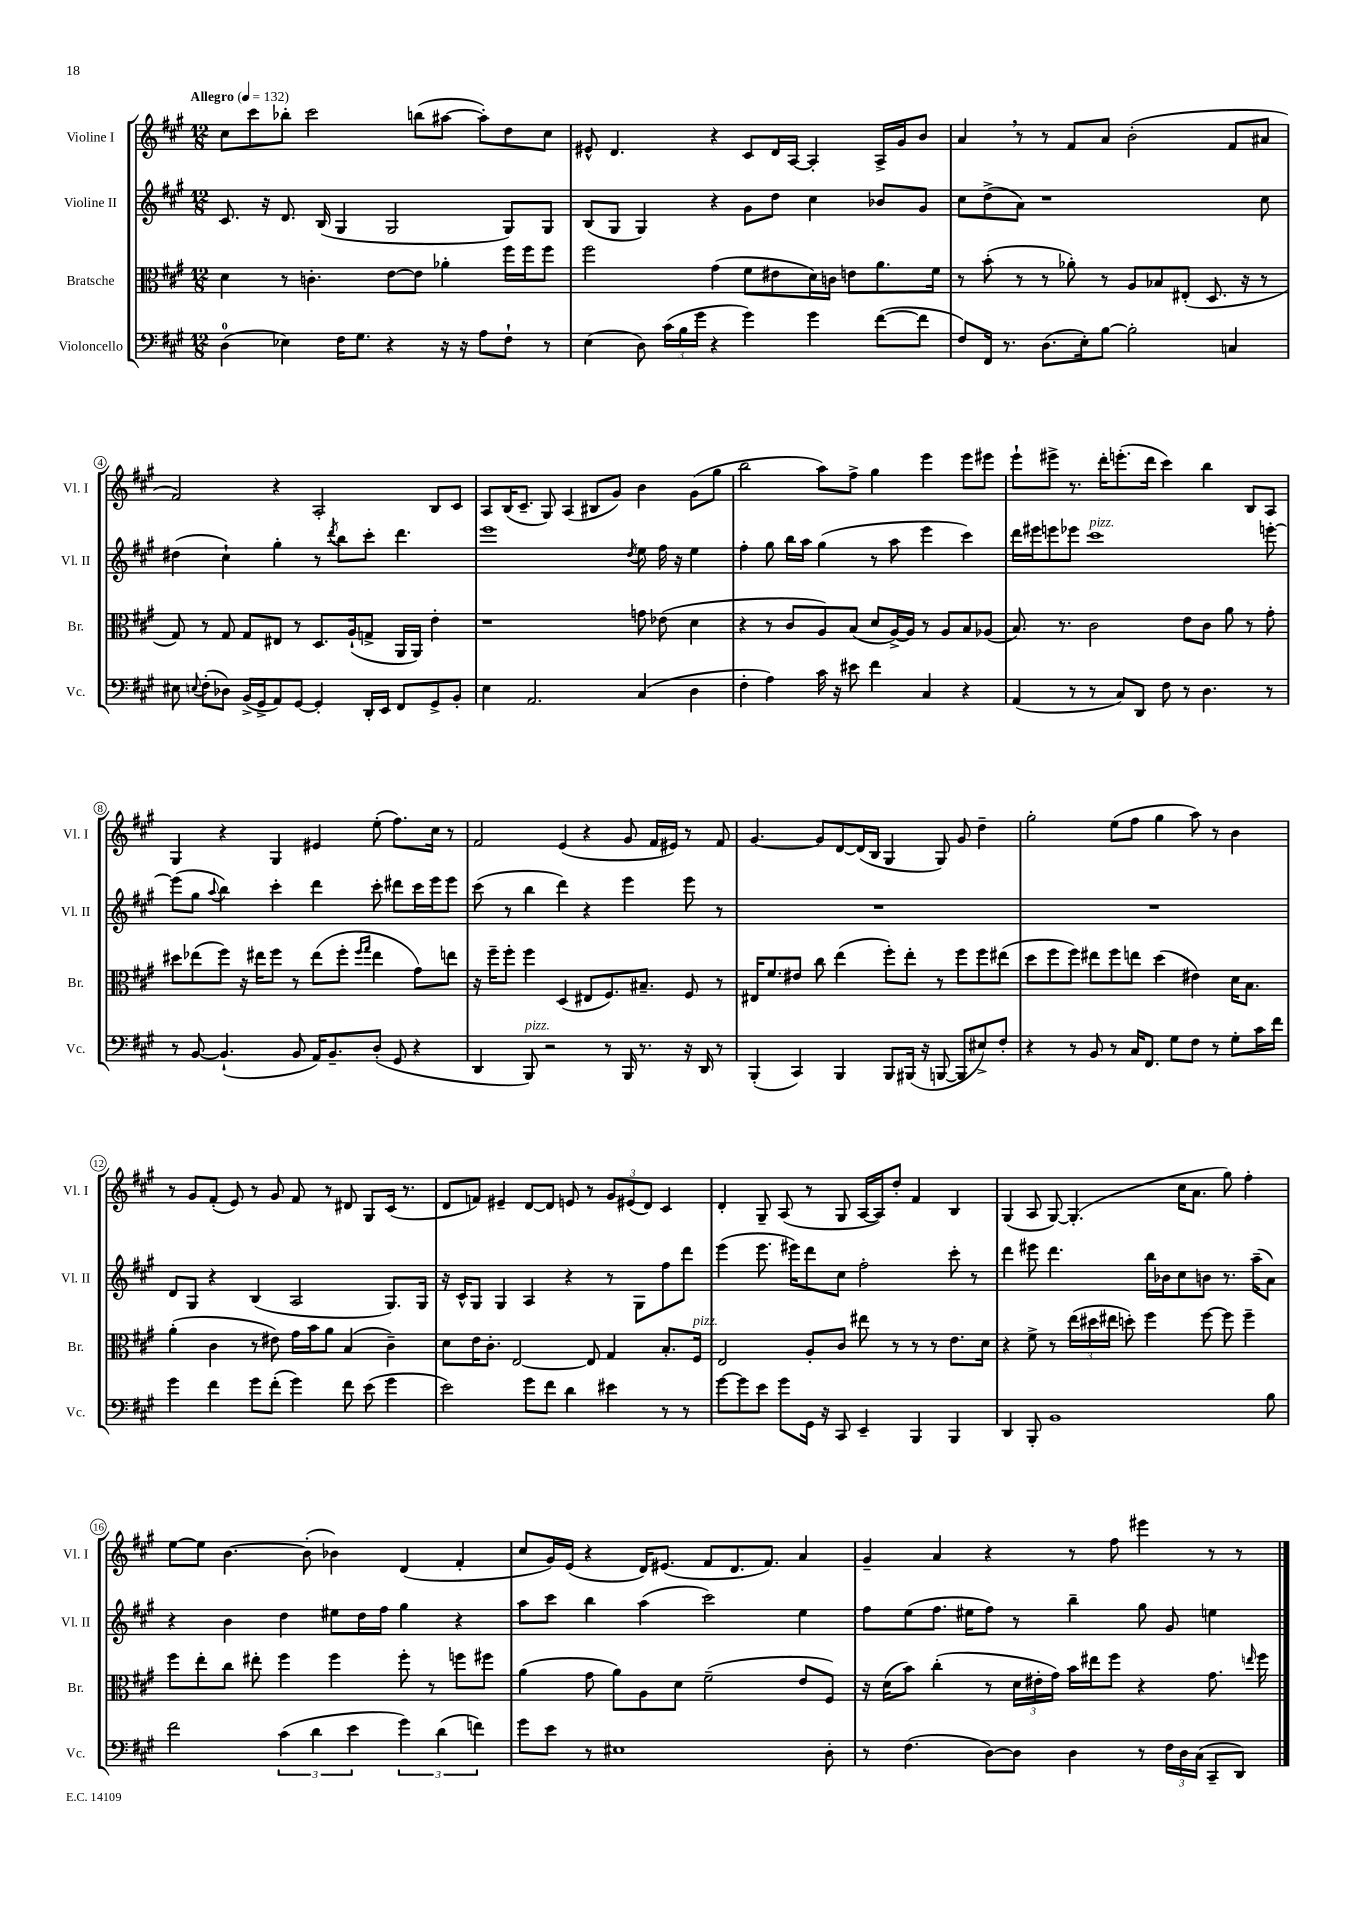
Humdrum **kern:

**kern	**kern	**kern	**kern
*part4	*part3	*part2	*part1
*staff4	*staff3	*staff2	*staff1
*I"Violoncello	*I"Bratsche	*I"Violine II	*I"Violine I
*I'Vc.	*I'Br.	*I'Vl. II	*I'Vl. I
*clefF4	*clefC3	*clefG2	*clefG2
*k[f#c#g#]	*k[f#c#g#]	*k[f#c#g#]	*k[f#c#g#]
*M12/8	*M12/8	*M12/8	*M12/8
*MM132	*MM132	*MM132	*MM132
=1	=1	=1	=1
!	!	!	!LO:TX:a:B:t=Allegro
(4D\	4d\	8.c#/	8cc#\L
.	.	.	8ccc#\
.	.	16r	.
4E-X\)	8r	8.d/	8bb-X'\J
.	4.cn'\	.	2ccc#\
.	.	(16B/	.
16F#\KL	.	4G#/	.
8.G#\J	.	.	.
4r	[8e\L	2G#/	.
.	8e\J]	.	(8bbn\L
16r	4a-X'\	.	[8aa#X\J
16r	.	.	.
8A\L	.	.	8aa#'\L])
8F#`\J	16ff#\LL	8G#/L)	8dd\
.	16ff#\J	.	.
8r	8ff#\J	8G#/J	8cc#\J
=2	=2	=2	=2
(4E\	2ff#\	(8B/L	8e#X^^/
.	.	8G#/J	4.d/
8D\)	.	4G#/)	.
(24c#\LL	.	.	.
24B\	.	.	.
24g#\JJ	.	.	.
4r	(4g#\	4r	4r
4g#\)	8f#\L	8g#\L	8c#/L
.	8e#X\	8dd\J	16d/L
.	.	.	[16A/JJ
4g#\	16d\L)	4cc#\	4A'/]
.	16cn\JJ	.	.
.	8en\L	.	.
([8f#\L	8.a\	8b-X/L	16A^/LL
.	.	.	16g#/J
8f#\J]	.	8g#/J	8b/J
.	16f#\Jk	.	.
=3	=3	=3	=3
8F#/L)	8r	8cc#\L	4a,/
16FF#/Jk	(8b'\	(8dd^\	.
8.r	.	.	.
.	8r	8a\J)	8r
(8.D\L	8r	1r	8r
.	8a-X'\)	.	8f#/L
16E'\k)	.	.	.
[8B\J	8r	.	8a/J
2B'\]	8A/L	.	(2b'\
.	8B-X/	.	.
.	(8E#X'/J	.	.
.	8.D/	.	.
4Cn/	.	.	8f#/L
.	16r	.	.
.	8r	8cc#\	8a#X/J
!!LO:LB:g=z
=4	=4	=4	=4
8E#X\	8G#/)	(4dd#X\	2f#/)
8qqEn/	.	.	.
(8F#'\L	8r	.	.
8D-X\J)	8G#/	4cc#`\)	.
(16BB^/LL	8G#/L	.	.
16GG#^/J	.	.	.
8AA/)	8E#X/J	4gg#'\	4r
[8GG#/J	8r	.	.
4GG#'/]	8.D/L	8r	2A'/
.	.	8qddd/	.
.	.	8bb\L	.
.	(16A`/k	.	.
16DD'/LL	8Gn^/J	8ccc#'\J	.
16EE/JJ	.	.	.
8FF#/L	16AA/LL	4.ddd\	.
.	16AA/JJ)	.	.
8GG#^/	4e'\	.	8B/L
8BB'/J	.	.	8c#/J
=5	=5	=5	=5
4E\	1r	1eee	8A/L
.	.	.	(16B/K
.	.	.	8.c#~/J
2.AA/	.	.	.
.	.	.	8G#/)
.	.	.	(4A/
.	.	.	8B#X/L
.	.	.	8g#/J)
.	.	8qdd/	.
(4C#/	8gn\	8ee\	4b\
.	(8e-X\	16ff#\	.
.	.	16r	.
4D\	4d\	4ee\	(8g#\L
.	.	.	8gg#\J
=6	=6	=6	=6
4F#'\	4r	4ff#'\	2bb\
4A\)	8r	8gg#\	.
.	8c#/L	16bb\LL	.
.	.	16aa\JJ	.
16c#\	8A/)	(4gg#\	8aa\L)
16r	.	.	.
8e#X\	(8B/J	.	8ff#^\J
4f#\	8d/L	8r	4gg#\
.	[16A^/L)	8aa\	.
.	16A/JJ]	.	.
4C#/	8r	4eee\	4eee\
.	8A/L	.	.
4r	8B/	4ccc#\)	8eee\L
.	(8A-X/J	.	8eee#X\J
=7	=7	=7	=7
(4AA/	8.B/)	16ddd\LL	8eee`\L
.	.	16eee#X\J	.
.	.	8eeen\	8eee#X^\J
.	8.r	.	.
8r	.	8eee-X\J	8.r
!	!	!LO:TX:a:i:t=pizz.	!
8r	2c#\	1ccc#	.
.	.	.	16ddd'\KL
8C#/L)	.	.	(8.eeen'\
8DD/J	.	.	.
.	.	.	16ddd\Jk
8F#\	.	.	4ccc#\)
8r	8e\L	.	.
4.D\	8c#\J	.	4bb\
.	8a\	.	.
.	8r	.	8B/L
8r	8g#'\	[8eeen'\	8A/J
!!LO:LB:g=z
=8	=8	=8	=8
8r	8dd#X\L	(8eee\L]	4G#/
[8BB/	(8ee-X\	8gg#\J	.
.	.	8qqaa/	.
(4.BB`/]	8ff#\J)	4bb\)	4r
.	16r	.	.
.	16ee#X\KL	.	.
.	8ff#\J	4ccc#'\	4G#/
8BB/	8r	.	.
16AA/KL)	(8ee#\L	4ddd\	4e#X/
8.BB~/	.	.	.
.	8ff#'\J	.	.
.	16qqff#/LL	.	.
.	16qqgg#/JJ	.	.
(8D'/J	4ee#\	8ccc#'\	(8ee'\
8GG#/	.	8ddd#X\L	8.ff#\L)
4r	8g#\L)	16ccc#\L	.
.	.	16eee\J	16cc#\Jk
.	8een\J	8eee\J	8r
=9	=9	=9	=9
4DD/	16r	(8ccc#\	2f#/
.	16ff#~\KL	.	.
.	8ff#'\J	8r	.
!LO:TX:a:i:t=pizz.	!	!	!
8BBB/)	4ff#\	4bb\	.
2r	.	.	.
.	(4D/	4ddd\)	(4e/
.	8E#X/L	4r	4r
8r	8.F#/)	.	.
16BBB/	.	4eee\	8g#/
8.r	8.B#X~/J	.	.
.	.	.	16f#/LL
.	.	.	16e#X/JJ)
16r	8F#/	8eee\	8r
16DD/	.	.	.
8r	8r	8r	8f#/
=10	=10	=10	=10
(4BBB'/	16E#X/KL	1.r	[4.g#/
.	8.f#/	.	.
4CC#/)	8e#X/J	.	.
.	8cc#\	.	8g#/L]
4BBB/	(4ee\	.	[8d/
.	.	.	(16d/L]
.	.	.	16B/JJ
8BBB/L	8ff#'\L)	.	4G#/
(16BBB#X/Jk	8ee'\J	.	.
16r	.	.	.
[8BBBn/	8r	.	8G#/)
8BBB/L]	8ff#\L	.	8g#/
8E#X^/)	8ff#\	.	4dd~\
8F#'/J	(8ee#X\J	.	.
=11	=11	=11	=11
4r	8dd\L	1.r	2gg#'\
.	8ff#\	.	.
8r	8ff#\J)	.	.
8BB/	8ee#X\L	.	.
8r	8ff#\	.	(8ee\L
16C#/KL	8een\J	.	8ff#\J
8.FF#/J	.	.	.
.	(4dd\	.	4gg#\
8G#\L	.	.	.
8F#\J	4e#X\)	.	8aa\)
8r	.	.	8r
8G#'\L	16d\KL	.	4b\
.	8.B\J	.	.
16c#\L	.	.	.
16f#\JJ	.	.	.
!!LO:LB:g=z
=12	=12	=12	=12
4g#\	(4a'\	8d/L	8r
.	.	8G#/J	8g#/L
4f#\	4c#\	4r	(8f#'/J
.	.	.	8e/)
8g#\L	8r	(4B/	8r
(8f#'\J	8e#X\)	.	8g#/
4g#\)	16g#\LL	2A/	8f#/
.	16b\J	.	.
.	8a\J	.	8r
8f#\	(4B/	.	8d#X/
(8e\	.	.	8G#/L
4g#\	4c#~\)	8.G#/L)	(16c#/Jk
.	.	.	8.r
.	.	16G#/Jk	.
=13	=13	=13	=13
2e\)	8d\L	16r	8d/L
.	.	16c#^^/KL	.
.	16e\K	8G#/J	8fn/J)
.	8.c#'\J	.	.
.	.	4G#/	4e#X~/
.	[2E/	.	.
8g#\L	.	4A/	[8d/L
8f#\J	.	.	8d/J]
4d\	.	4r	8en/
.	8E/]	.	8r
4e#X\	4G#/	8r	12g#/L
.	.	.	(12e#X/
.	.	8G#\L	.
.	.	.	12d/J)
8r	8.B'/L	8ff#\	4c#/
8r	.	8ddd\J	.
!	!LO:TX:a:i:t=pizz.	!	!
.	16F#/Jk	.	.
=14	=14	=14	=14
[8g#\L	2E/	(4eee\	4d'/
8g#\]	.	.	.
8e\J	.	8.eee\	8G#~/
8g#\L	.	.	(8A/
.	.	16eee#X\KL)	.
16GG#\Jk	8A'/L	8ddd\	8r
16r	.	.	.
8CC#/	8c#/J	8cc#\J	8G#/
4EE~/	8ee#X\	2ff#'\	[16A/LL
.	.	.	16A/J])
.	8r	.	8dd'/J
4BBB/	8r	.	4f#/
.	8r	.	.
4BBB/	8.e\L	8ccc#'\	4B/
.	.	8r	.
.	16d\Jk	.	.
=15	=15	=15	=15
4DD/	4r	4ddd\	(4G#/
8BBB'/	8f#^\	8eee#X\	8A/
1BB	8r	4.ddd\	[8G#/)
.	(24ee\LL	.	(4.G#'/]
.	24dd#X\	.	.
.	24ee#X\JJ	.	.
.	8ddn'\)	.	.
.	4ff#\	16bb\LL	.
.	.	16b-X\J	.
.	.	8cc#\	16cc#\KL
.	.	.	8.a\J
.	[8ff#\	8bn\J	.
.	8ff#\]	8.r	8gg#\)
.	4ff#~\	.	4ff#'\
.	.	(16aa~\KL	.
8B\	.	8a\J)	.
!!LO:LB:g=z
=16	=16	=16	=16
2f#\	8ff#\L	4r	[8ee\L
.	8ee'\	.	8ee\J]
.	8cc#\J	4b\	[4.b\
.	8ee#X'\	.	.
(6c#\	4ff#\	4dd\	.
.	.	.	(8b'\]
6d\	.	.	.
.	4ff#\	8ee#X\L	4b-X\)
6e\	.	.	.
.	.	16dd\L	.
.	.	16ff#\JJ	.
6g#\)	8ff#'\	4gg#\	(4d/
.	8r	.	.
(6d\	.	.	.
.	8ffn\L	4r	4f#'/
6fn\)	.	.	.
.	8ff#X\J	.	.
=17	=17	=17	=17
8g#\L	(4a\	8aa\L	8cc#/L
8e\J	.	8ccc#\J	16g#/L)
.	.	.	(16e/JJ
8r	8g#\	4bb\	4r
1E#X	8a\L)	.	.
.	8A\	(4aa\	16d/KL)
.	.	.	(8.e#X/J
.	8d\J	.	.
.	(2f#~\	2ccc#\)	8f#/L
.	.	.	8.d/
.	.	.	8.f#/J)
.	8e/L	4ee\	4a/
8D'\	8F#/J)	.	.
=18	=18	=18	=18
8r	16r	8ff#\L	4g#~/
.	(16d\KL	.	.
(4.F#\	8b\J)	(8ee\	.
.	(4cc#'\	8.ff#\J	4a/
.	.	16ee#X\KL	.
[8D\L)	8r	8ff#\J)	4r
8D\J]	24d\LL	8r	.
.	24e#X'\	.	.
.	24g#\JJ)	.	.
4D\	16b\LL	4bb~\	8r
.	16ee#X\J	.	.
.	8ff#\J	.	8ff#\
8r	4r	8gg#\	4eee#X\
24F#\LL	.	8g#/	.
24D\	.	.	.
(24C#\JJ	.	.	.
8CC#~/L	8.g#\	4een\	8r
8DD/J)	.	.	8r
.	16qqeen/	.	.
.	16ff#\	.	.
==	==	==	==
*-	*-	*-	*-
